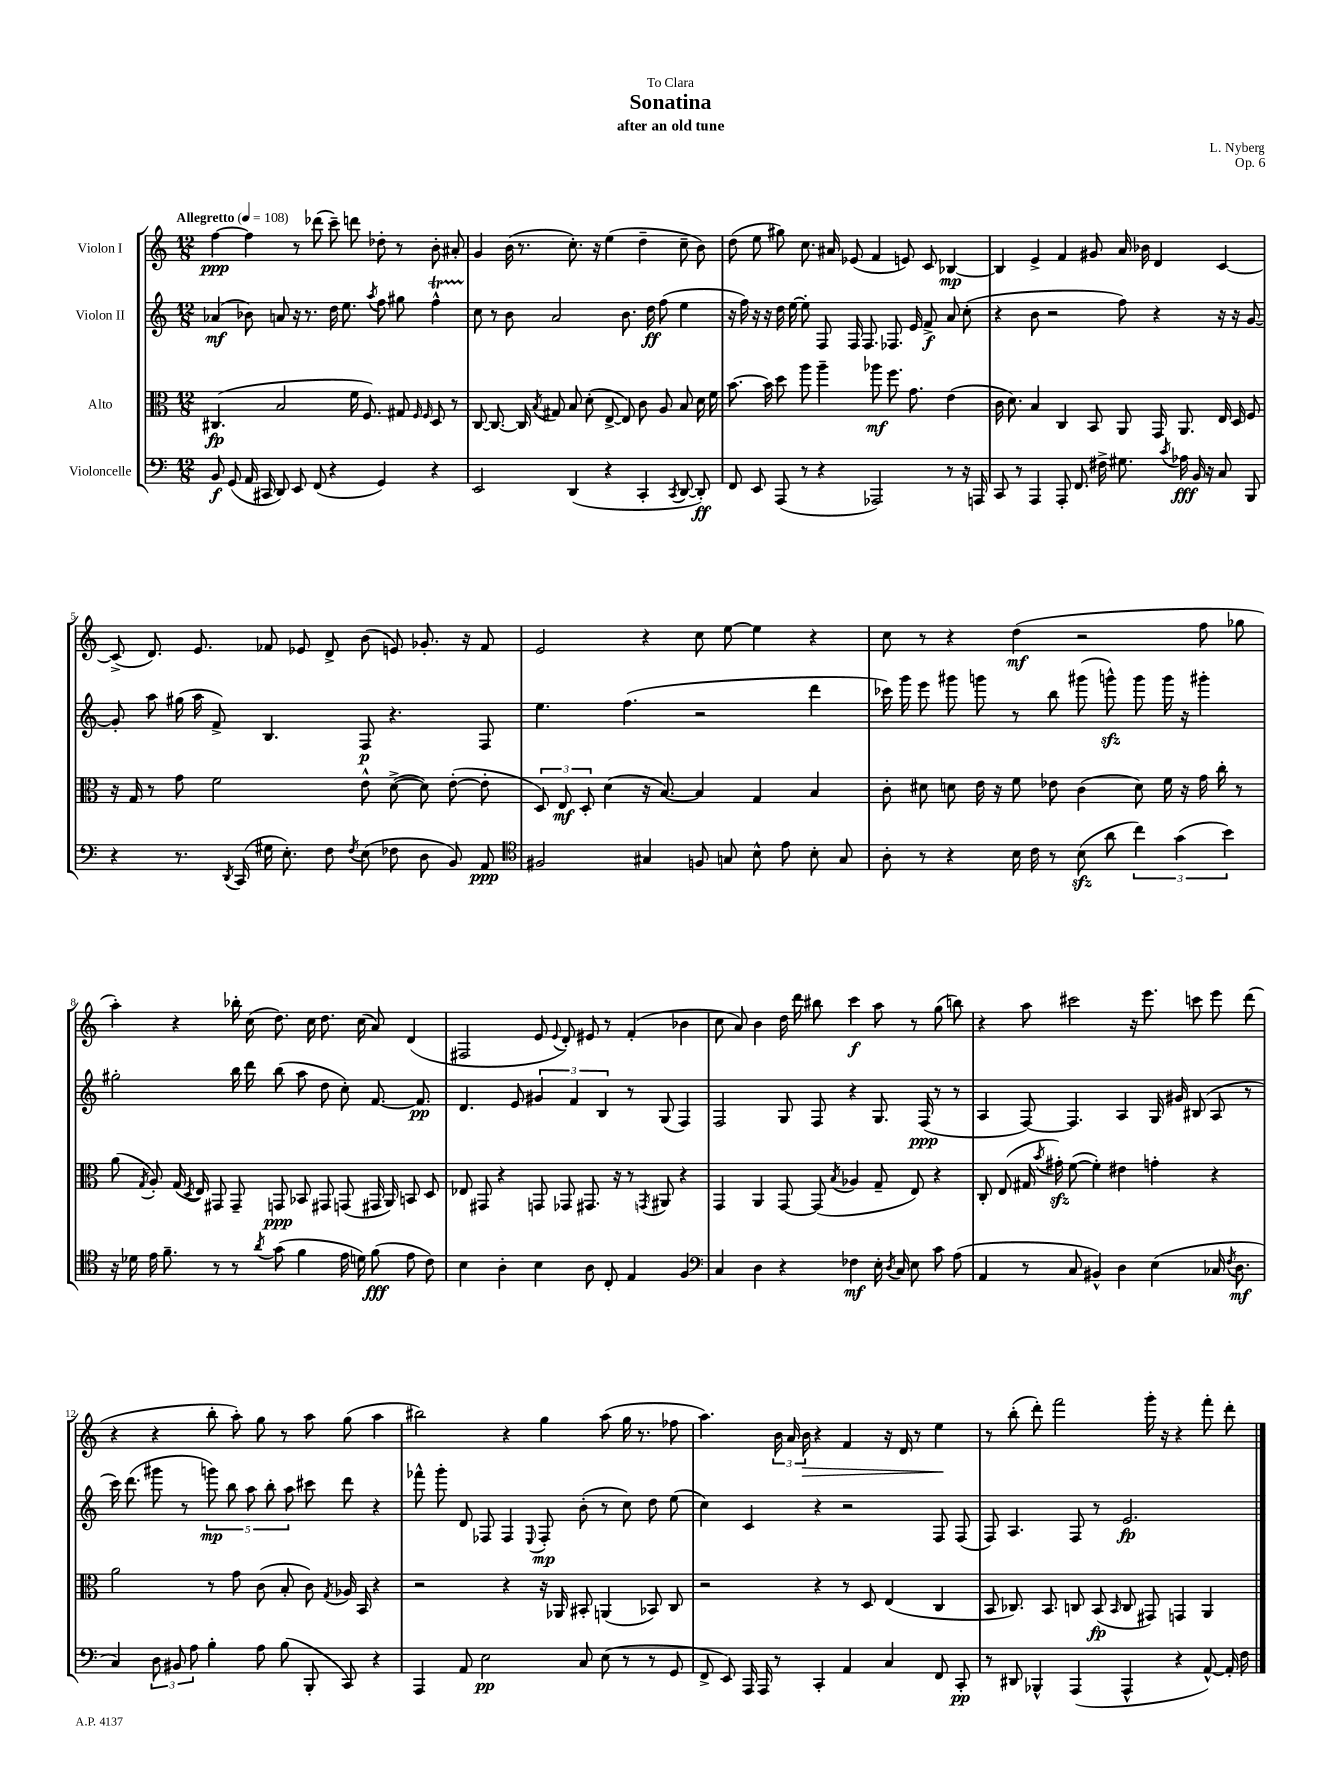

**kern	**dynam	**kern	**dynam	**kern	**dynam	**kern	**dynam
*part4	*part4	*part3	*part3	*part2	*part2	*part1	*part1
*staff4	*staff4	*staff3	*staff3	*staff2	*staff2	*staff1	*staff1
*I"Violoncelle	*	*I"Alto	*	*I"Violon II	*	*I"Violon I	*
*clefF4	*	*clefC3	*	*clefG2	*	*clefG2	*
*k[]	*	*k[]	*	*k[]	*	*k[]	*
*M12/8	*	*M12/8	*	*M12/8	*	*M12/8	*
*MM108	*	*MM108	*	*MM108	*	*MM108	*
=1	=1	=1	=1	=1	=1	=1	=1
!	!	!	!	!	!	!LO:TX:a:B:t=Allegretto	!
8BB/	f	(4.C#X/	fp	(4a-X/	mf	[4ff\	ppp
(8GG/	.	.	.	.	.	.	.
16AA/	.	.	.	8b-X\)	.	4ff\]	.
16CC#X/	.	.	.	.	.	.	.
8DD/)	.	2B/	.	8an/	.	.	.
8EE/	.	.	.	16r	.	8r	.
.	.	.	.	8.r	.	.	.
(8FF/	.	.	.	.	.	(8ddd-X\	.
4r	.	.	.	16dd\	.	8ccc~\)	.
.	.	.	.	8.ee\	.	.	.
.	.	16f\	.	.	.	8dddn\	.
.	.	8.F/)	.	.	.	.	.
.	.	.	.	8qaa/	.	.	.
4GG/)	.	.	.	8ff\	.	8dd-X'\	.
.	.	8G#X/	.	8gg#X\	.	8r	.
.	.	16qqF/	.	.	.	.	.
.	.	16qqF/	.	.	.	.	.
4r	.	8D/	.	4ffT^^\	.	8b'\	.
.	.	8r	.	.	.	8a#X'/	.
=2	=2	=2	=2	=2	=2	=2	=2
2EE/	.	[8C/	.	8cc\	.	4g/	.
.	.	8.C/_	.	8r	.	.	.
.	.	.	.	8b\	.	(16b\	.
.	.	16C/]	.	.	.	8.r	.
.	.	8qB/	.	.	.	.	.
.	.	8G#X/	.	2a/	.	.	.
(4DD/	.	8B/	.	.	.	8.cc'\)	.
.	.	(8d'\	.	.	.	.	.
.	.	.	.	.	.	16r	.
4r	.	[8E^/	.	.	.	(4ee\	.
.	.	8E/])	.	8.b\	.	.	.
4CC'/	.	8c\	.	.	.	4dd~\	.
.	.	.	.	16dd\	ff	.	.
.	.	8A/	.	(8ff\	.	.	.
8qCC/	.	.	.	.	.	.	.
[8DD/	.	8B/	.	4ee\	.	8cc~\	.
8DD'/])	ff	16d\	.	.	.	8b\)	.
.	.	16f\	.	.	.	.	.
=3	=3	=3	=3	=3	=3	=3	=3
8FF/	.	[8.b\	.	16r	.	(8dd\	.
.	.	.	.	16ff\)	.	.	.
8EE/	.	.	.	16r	.	8ee\	.
.	.	16b\]	.	16r	.	.	.
(8AAA/	.	8dd\	.	16dd\	.	8gg#X\)	.
.	.	.	.	[16ee\	.	.	.
8r	.	8aa\	.	8ee'\]	.	8.cc\	.
4r	.	4aa~\	.	8F/	.	.	.
.	.	.	.	.	.	16a#X/	.
.	.	.	.	16F/	.	(8e-X/	.
.	.	.	.	8.F/	.	.	.
2AAA-X/)	.	8aa-X\	mf	.	.	4f/	.
.	.	8.ff\	.	8.F-X/	.	.	.
.	.	.	.	.	.	8en/)	.
.	.	8.g\	.	16e/	.	.	.
.	.	.	.	8f^/	f	8c/	.
8r	.	(4e\	.	8a/	.	[4B-X/	mp
16r	.	.	.	(8cc'\	.	.	.
16AAAn/	.	.	.	.	.	.	.
=4	=4	=4	=4	=4	=4	=4	=4
8CC/	.	16c\	.	4r	.	4B-/]	.
.	.	8.d\)	.	.	.	.	.
8r	.	.	.	.	.	.	.
4AAA/	.	4B/	.	8b\	.	4e^/	.
.	.	.	.	2r	.	.	.
8AAA'/	.	4C/	.	.	.	4f/	.
8.FF/	.	.	.	.	.	.	.
.	.	8BB/	.	.	.	8g#X/	.
16F#X^\	.	.	.	.	.	.	.
8.G#X\	.	8AA/	.	8ff\)	.	16a/	.
.	.	.	.	.	.	16b-X\	.
.	.	16GG/	.	4r	.	4d/	.
8qc/	.	.	.	.	.	.	.
16A-X\	fff	8.AA/	.	.	.	.	.
16BB/	.	.	.	.	.	.	.
16r	.	.	.	.	.	.	.
8C/	.	16E/	.	16r	.	[4c/	.
.	.	16D/	.	16r	.	.	.
8BBB/	.	8F/	.	[8g/	.	.	.
!!LO:LB:g=z
=5	=5	=5	=5	=5	=5	=5	=5
4r	.	16r	.	8g'/]	.	(8c^/]	.
.	.	16G/	.	.	.	.	.
.	.	8r	.	8aa\	.	8.d/)	.
8.r	.	8g\	.	(16gg#X\	.	.	.
.	.	.	.	16aa\	.	8.e/	.
.	.	2f\	.	8f^/)	.	.	.
8qDD/	.	.	.	.	.	.	.
(16CC/	.	.	.	.	.	.	.
16G#X\	.	.	.	4.B/	.	8f-X/	.
8.E'\)	.	.	.	.	.	.	.
.	.	.	.	.	.	8e-X/	.
8F\	.	.	.	.	.	8d^/	.
8qF/	.	.	.	.	.	.	.
(8E\	.	8e^^\	.	8F/	p	(8b\	.
8F-X\	.	([8d^\	.	4.r	.	8en/)	.
8D\	.	8d\])	.	.	.	8.g-X'/	.
8BB/)	.	([8e'\	.	.	.	.	.
.	.	.	.	.	.	16r	.
8AA/	ppp	8e'\]	.	8F/	.	8f-/	.
=6	=6	=6	=6	=6	=6	=6	=6
*clefC4	*	*	*	*	*	*	*
2F#X/	.	12D/)	.	4.ee\	.	2e/	.
.	.	12E/	mf	.	.	.	.
.	.	12D'/	.	.	.	.	.
.	.	(4d\	.	.	.	.	.
.	.	.	.	(4.ff\	.	.	.
4G#X/	.	16r	.	.	.	4r	.
.	.	[8.B/)	.	.	.	.	.
8Fn/	.	4B/]	.	2r	.	8cc\	.
8Gn/	.	.	.	.	.	[8ee\	.
8B^^\	.	4G/	.	.	.	4ee\]	.
8e\	.	.	.	.	.	.	.
8B'\	.	4B/	.	4ddd\	.	4r	.
8G/	.	.	.	.	.	.	.
=7	=7	=7	=7	=7	=7	=7	=7
8A'\	.	8c'\	.	16ccc-X\)	.	8cc\	.
.	.	.	.	16ggg\	.	.	.
8r	.	8d#X\	.	8eee\	.	8r	.
4r	.	8dn\	.	8ggg#X\	.	4r	.
.	.	16e\	.	8gggn\	.	.	.
.	.	16r	.	.	.	.	.
16B\	.	8f\	.	8r	.	(4dd\	mf
16c\	.	.	.	.	.	.	.
8r	.	8e-X\	.	8bb\	.	.	.
(8Bzz\	.	(4c\	.	(8ggg#X\	.	2r	.
8a\	.	.	.	8gggnzz^^\)	.	.	.
6cc\)	.	8d\)	.	8ggg\	.	.	.
.	.	16f\	.	16ggg\	.	.	.
(6g\	.	.	.	.	.	.	.
.	.	16r	.	16r	.	.	.
.	.	16g\	.	4ggg#X'\	.	8ff\	.
.	.	16cc'\	.	.	.	.	.
6b\)	.	.	.	.	.	.	.
.	.	8r	.	.	.	8gg-X\	.
!!LO:LB:g=z
=8	=8	=8	=8	=8	=8	=8	=8
16r	.	(8a\	.	2gg#X'\	.	4aa'\)	.
16d-X\	.	.	.	.	.	.	.
.	.	8qG/	.	.	.	.	.
16e\	.	8A'/)	.	.	.	.	.
8.f~\	.	.	.	.	.	.	.
.	.	(16G/	.	.	.	4r	.
.	.	8qD/	.	.	.	.	.
.	.	16E/)	.	.	.	.	.
8r	.	8GG#X/	.	.	.	.	.
8r	.	8GG#~/	.	16bb\	.	16bb-X'\	.
.	.	.	.	16ddd\	.	(16cc\	.
8qa/	.	.	.	.	.	.	.
(8g\	.	8GGn/	ppp	(8bb\	.	8.dd\)	.
4f\	.	8BB-X/	.	8aa\	.	.	.
.	.	.	.	.	.	16cc\	.
.	.	8GG#X/	.	8dd\	.	8.dd\	.
16e\	.	(8GGn/	.	8cc'\)	.	.	.
16dn\)	.	.	.	.	.	(16cc\	.
(8f\	fff	16GG#X/	.	[8.f/	.	8a/)	.
.	.	16AA/)	.	.	.	.	.
8e\	.	8BBn/	.	.	.	(4d/	.
.	.	.	.	8.f/]	pp	.	.
8c\)	.	8D/	.	.	.	.	.
=9	=9	=9	=9	=9	=9	=9	=9
4B\	.	8E-X/	.	4.d/	.	2F#X/	.
.	.	8GG#X/	.	.	.	.	.
4A'\	.	4r	.	.	.	.	.
.	.	.	.	8e/	.	.	.
4B\	.	8GGn/	.	6g#X/	.	8e/	.
.	.	.	.	.	.	8qqe/	.
.	.	8GG-X/	.	.	.	8d'/)	.
.	.	.	.	6f/	.	.	.
8A\	.	8.GG#X/	.	.	.	8e#X/	.
.	.	.	.	6B/	.	.	.
8C'/	.	.	.	.	.	8r	.
.	.	16r	.	.	.	.	.
4E/	.	8r	.	8r	.	(4f'/	.
.	.	8qGGn/	.	.	.	.	.
.	.	8AA#X/	.	(8G/	.	.	.
4F/	.	4r	.	4F/)	.	4b-X\	.
=10	=10	=10	=10	=10	=10	=10	=10
*clefF4	*	*	*	*	*	*	*
4C/	.	4GG/	.	2F/	.	8cc\	.
.	.	.	.	.	.	8a/)	.
4D\	.	4AA/	.	.	.	4b\	.
4r	.	[8GG/	.	8G/	.	16dd\	.
.	.	.	.	.	.	16ddd\	.
.	.	(8GG/]	.	8F/	.	8bb#X\	.
.	.	8qB/	.	.	.	.	.
4F-X\	mf	4A-X/	.	4r	.	4ccc\	f
16E'\	.	8G~/	.	8.G/	.	8aa\	.
8qD/	.	.	.	.	.	.	.
16C/	.	.	.	.	.	.	.
8E\	.	8E/)	.	.	.	8r	.
.	.	.	.	(16F/	ppp	.	.
8c\	.	4r	.	8r	.	(8gg\	.
(8A\	.	.	.	8r	.	8bbn\)	.
=11	=11	=11	=11	=11	=11	=11	=11
4AA/	.	8C'/	.	4A/	.	4r	.
.	.	(8E/	.	.	.	.	.
8r	.	16G#X/	.	[8F/)	.	8aa\	.
.	.	8qb/	.	.	.	.	.
.	.	16g#Xzz'\)	.	.	.	.	.
8C/	.	([8f\	.	4.F/]	.	2ccc#X\	.
4BB#X^^/)	.	4f'\])	.	.	.	.	.
4D\	.	4e#X\	.	4A/	.	.	.
.	.	.	.	.	.	16r	.
.	.	.	.	.	.	8.eee\	.
(4E\	.	4gn'\	.	16G/	.	.	.
.	.	.	.	16g#X/	.	.	.
.	.	.	.	(8B#X/	.	8cccn\	.
16C-X/	.	4r	.	8A/	.	8eee\	.
8qF/	.	.	.	.	.	.	.
8.D\	mf	.	.	.	.	.	.
.	.	.	.	8r	.	(8ddd\	.
!!LO:LB:g=z
=12	=12	=12	=12	=12	=12	=12	=12
4C/)	.	2a\	.	16ccc\)	.	4r	.
.	.	.	.	(8.ddd\	.	.	.
12D\	.	.	.	8ggg#X\	.	4r	.
12BB#X/	.	.	.	.	.	.	.
.	.	.	.	8r	.	.	.
12A\	.	.	.	.	.	.	.
4B'\	.	8r	.	10gggn\)	mp	8bb'\	.
.	.	.	.	10bb\	.	.	.
.	.	8g\	.	.	.	8aa'\)	.
.	.	.	.	10aa\	.	.	.
8A\	.	(8c\	.	.	.	8gg\	.
.	.	.	.	10bb'\	.	.	.
(8B\	.	8B'/	.	.	.	8r	.
.	.	.	.	10aa\	.	.	.
8BBB'/	.	8c\)	.	8ccc#X\	.	8aa\	.
.	.	8qG/	.	.	.	.	.
8CC/)	.	16A-X/	.	8ddd\	.	(8gg\	.
.	.	16BB/	.	.	.	.	.
4r	.	4r	.	4r	.	4aa\	.
=13	=13	=13	=13	=13	=13	=13	=13
4AAA/	.	2r	.	8fff-X^^\	.	2bb#X\)	.
.	.	.	.	8ggg'\	.	.	.
8AA/	.	.	.	8d/	.	.	.
2E\	pp	.	.	8F-X/	.	.	.
.	.	4r	.	4F-/	.	4r	.
.	.	.	.	8qqE/	.	.	.
.	.	16r	.	8F-'/	mp	4gg\	.
.	.	16AA-X/	.	.	.	.	.
8C/	.	8BB#X'/	.	(8b'\	.	.	.
(8E\	.	(4AAn/	.	8r	.	(8aa\	.
8r	.	.	.	8cc\)	.	16gg\	.
.	.	.	.	.	.	8.r	.
8r	.	8BB-X/)	.	8dd\	.	.	.
8GG/	.	8C/	.	(8ee\	.	8ff-X\	.
=14	=14	=14	=14	=14	=14	=14	=14
8FF^/	.	2r	.	4cc\)	.	4.aa\)	.
8EE/)	.	.	.	.	.	.	.
16AAA/	.	.	.	4c/	.	.	.
16AAA/	.	.	.	.	.	.	.
8r	.	.	.	.	.	24b\	.
.	.	.	.	.	.	24a/	.
!	!	!	!	!	!	!	!LO:HP:b
.	.	.	.	.	.	24b\	>
4CC'/	.	4r	.	4r	.	4r	.
4AA/	.	8r	.	2r	.	4f/	.
.	.	8D/	.	.	.	.	.
4C/	.	(4E/	.	.	.	16r	.
.	.	.	.	.	.	16d/	.
.	.	.	.	.	.	8r	.
8FF/	.	4C/	.	8F/	.	4ee\	.
8CC'/	pp	.	.	(8F/	.	.	.
.	.	.	.	.	.	.	]
=15	=15	=15	=15	=15	=15	=15	=15
8r	.	8BB/	.	8F/)	.	8r	.
8DD#X/	.	8.C-X/)	.	4.A/	.	(8bb'\	.
4BBB-X^^/	.	.	.	.	.	8ddd'\)	.
.	.	8.BB/	.	.	.	.	.
.	.	.	.	.	.	2fff\	.
(4AAA/	.	8Cn/	.	8F/	.	.	.
.	.	(8BB/	fp	8r	.	.	.
.	.	16qqBB/	.	.	.	.	.
4AAA^^/	.	8C/	.	2.e/	fp	.	.
.	.	8GG#X/)	.	.	.	16ggg'\	.
.	.	.	.	.	.	16r	.
4r	.	4GGn/	.	.	.	4r	.
[8AA^^/)	.	4AA/	.	.	.	8fff'\	.
16AA'/]	.	.	.	.	.	8ddd'\	.
16F\	.	.	.	.	.	.	.
==	==	==	==	==	==	==	==
*-	*-	*-	*-	*-	*-	*-	*-
